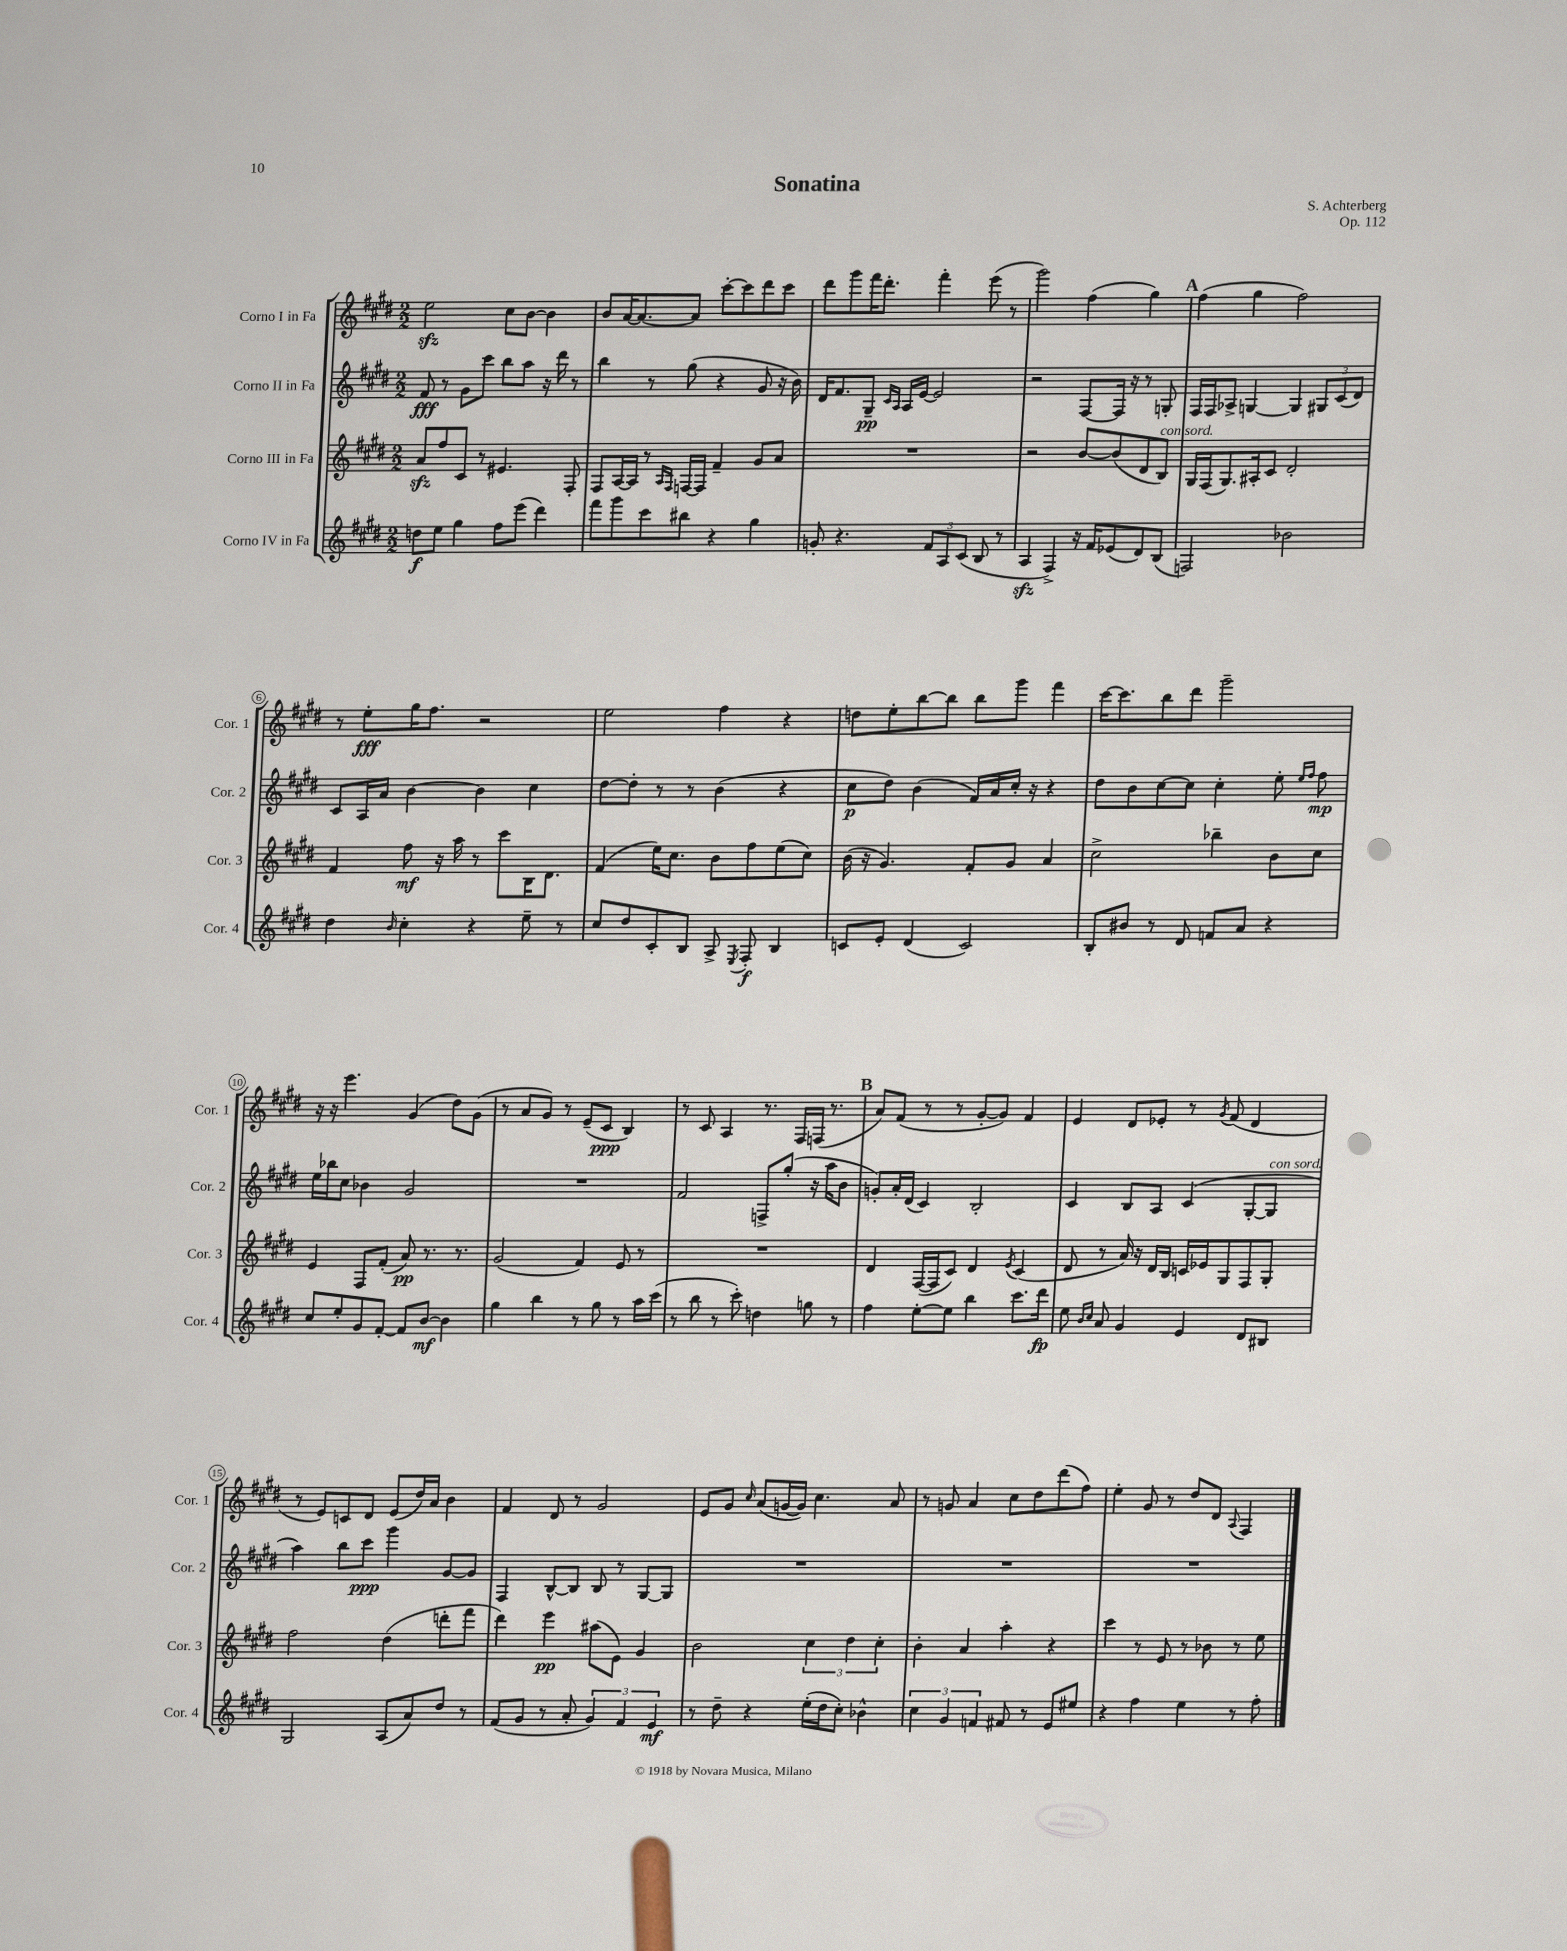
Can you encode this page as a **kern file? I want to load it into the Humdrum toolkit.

**kern	**kern	**kern	**kern
*staff4	*staff3	*staff2	*staff1
*clefG2	*clefG2	*clefG2	*clefG2
*k[f#c#g#d#]	*k[f#c#g#d#]	*k[f#c#g#d#]	*k[f#c#g#d#]
*M2/2	*M2/2	*M2/2	*M2/2
8dd	8a	8f#	2ee
8ee	8ff#	8r	.
4gg#	8c#	8g#	.
.	8r	8ccc#	.
8ff#	4.e#	8bb	8cc#
(8eee	.	8aa	[8b
4ddd#)	.	16r	4b]
.	.	16ddd#	.
.	8F#'	8r	.
=	=	=	=
8fff#	8F#	4bb	8b
8ggg#	[16A	.	[16a
.	16A]	.	8.a_
8ccc#	8r	8r	.
.	16qqA	.	.
.	16qqF#	.	.
8bb#	[16F	(8gg#	8a]
.	16F]	.	.
4r	4f#~	4r	[8ccc#'
.	.	.	8ccc#]
4gg#	8g#	8g#	8ddd#
.	8a	16r	8ccc#
.	.	16b)	.
=	=	=	=
8g'	1r	16d#	8ddd#
.	.	8.f#	.
4.r	.	.	8ggg#
.	.	8G#~	16fff#
.	.	.	8.ddd#'
.	.	16qqc#	.
.	.	16qqA	.
.	.	16A	.
.	.	[16e	.
12f#	.	2e]	4fff#'
12A	.	.	.
(12c#	.	.	.
8B	.	.	(8eee
8r	.	.	8r
=	=	=	=
4A	2r	2r	2ggg#)
4F#^)	.	.	.
16r	[8b	[8F#	(4ff#
16f#	.	.	.
(8e-	(8b]	16F#]	.
.	.	16r	.
8d#)	8d#	8r	4gg#)
(8B	8B)	8G'	.
=	=	=	=
2F)	16G#	16F#	(4ff#
.	(16F#	16F#	.
.	8.G#)	8A-^	.
.	.	[4G	4gg#
.	16A#'	.	.
.	8c#	.	.
2b-	2d#'	4G]	2ff#)
.	.	12G#	.
.	.	(12c#	.
.	.	12d#)	.
=	=	=	=
4dd#	4f#	8c#	8r
.	.	16A	8ee'
.	.	16a	.
16qqb	.	.	.
4cc#'	8ff#	[4b	16gg#
.	.	.	8.ff#
.	16r	.	.
.	16aa	.	.
4r	8r	4b]	2r
.	8ccc#	.	.
8ee~	16B	4cc#	.
.	8.d#	.	.
8r	.	.	.
=	=	=	=
8cc#	(4f#	[8dd#	2ee
8dd#	.	8dd#']	.
8c#'	16ee)	8r	.
.	8.cc#	.	.
8B	.	8r	.
8A^	8b	(4b	4ff#
8qE	.	.	.
8F#'	8ff#	.	.
4B	(8ee	4r	4r
.	8cc#)	.	.
=	=	=	=
8c	(16b	8cc#	8dd
.	16r	.	.
8e'	4.g#)	8dd#)	8ee'
(4d#	.	(4b	[8bb
.	.	.	8bb]
2c)	8f#'	16f#)	8bb
.	.	16a	.
.	8g#	16cc#'	8ggg#
.	.	16r	.
.	4a	4r	4fff#
=	=	=	=
8B'	2cc#^	8dd#	[16ccc#
.	.	.	8.ccc#]
8b#	.	8b	.
8r	.	[8cc#	8bb
8d#	.	8cc#]	8ddd#
8f	4bb-~	4cc#'	2ggg#~
8a	.	.	.
4r	8b	8ee'	.
.	.	16qqee	.
.	.	16qqff#	.
.	8cc#	8ff#	.
=	=	=	=
8cc#	4e	16ee	16r
.	.	16bb-	16r
8ee'	.	8cc#	4.eee
8g#	8F#	4b-	.
[8f#'	(8f#'	.	.
8f#]	8a)	2g#	(4g#
[8b	8.r	.	.
4b]	.	.	8dd#)
.	8.r	.	.
.	.	.	(8g#
=	=	=	=
4gg#	(2g#	1r	8r
.	.	.	8a
4bb	.	.	8g#)
.	.	.	8r
8r	4f#)	.	(8e~
8gg#	.	.	8c#
8r	8e	.	4B)
16aa	8r	.	.
(16ccc#	.	.	.
=	=	=	=
8r	1r	2f#	8r
8bb	.	.	8c#
8r	.	.	4A
8ccc#')	.	.	.
4dd	.	8F^	8.r
.	.	(8gg#'	.
.	.	.	16F#
8gg	.	16r	(16F
.	.	16aa	8.r
8r	.	8b	.
=	=	=	=
4ff#	4d#	8g')	8a)
.	.	16a'	(8f#
.	.	(16d#	.
[8ee'	([16F#	4c#)	8r
.	16F#]	.	.
8ee]	8c#)	.	8r
4bb	4d#	2B'	[8g#'
.	.	.	8g#])
.	8qe	.	.
8.ccc#	(4c#	.	4f#
16ddd#	.	.	.
=	=	=	=
8ee	8d#	4c#	4e
16qqb	.	.	.
16qqcc#	.	.	.
8a	8r	.	.
4g#	16a)	8B	8d#
.	16r	.	.
.	16d#	8A	8e-'
.	16B	.	.
4e	16c	(4c#	8r
.	16e-	.	.
.	.	.	8qg#
.	8G#	.	(8f#
8d#	8F#	[8G#'	4d#
8B#	8G#'	8G#]	.
=	=	=	=
2G#	2ff#	4aa)	8r
.	.	.	8e)
.	.	8bb	8c
.	.	8ccc#	8d#
(8A	(4dd#	4ggg#	(8e
8a)	.	.	16dd#)
.	.	.	16a
8dd#	8ddd'	[8g#	4b
8r	8fff#	8g#]	.
=	=	=	=
(8f#	4ddd#)	4F#	4f#
8g#	.	.	.
8r	4eee	[8B^^	8d#
8a'	.	8B]	8r
6g#)	(8aa#	8B	2g#
.	8e)	8r	.
6f#	.	.	.
.	4g#	[8G#	.
6e	.	.	.
.	.	8G#]	.
=	=	=	=
8r	2b	1r	8e
8dd#~	.	.	8g#
.	.	.	16qqcc#
4r	.	.	(8a
.	.	.	[16g
.	.	.	16g])
(16ee'	6cc#	.	4.cc#
16dd#	.	.	.
8cc#')	.	.	.
.	6dd#	.	.
4b-^^	.	.	.
.	6cc#'	.	.
.	.	.	8a
=	=	=	=
6cc#	4b'	1r	8r
.	.	.	8g
6g#	.	.	.
.	4a	.	4a
6f	.	.	.
8f#	4aa'	.	8cc#
8r	.	.	8dd#
8e	4r	.	(8ddd#
8ee#	.	.	8ff#)
=	=	=	=
4r	4ccc#	1r	4ee'
4ff#	8r	.	8g#
.	8e	.	8r
4ee	8r	.	8dd#
.	8b-	.	8d#
.	.	.	8qqA
8r	8r	.	4F#
8ff#'	8ee	.	.
==	==	==	==
*-	*-	*-	*-
